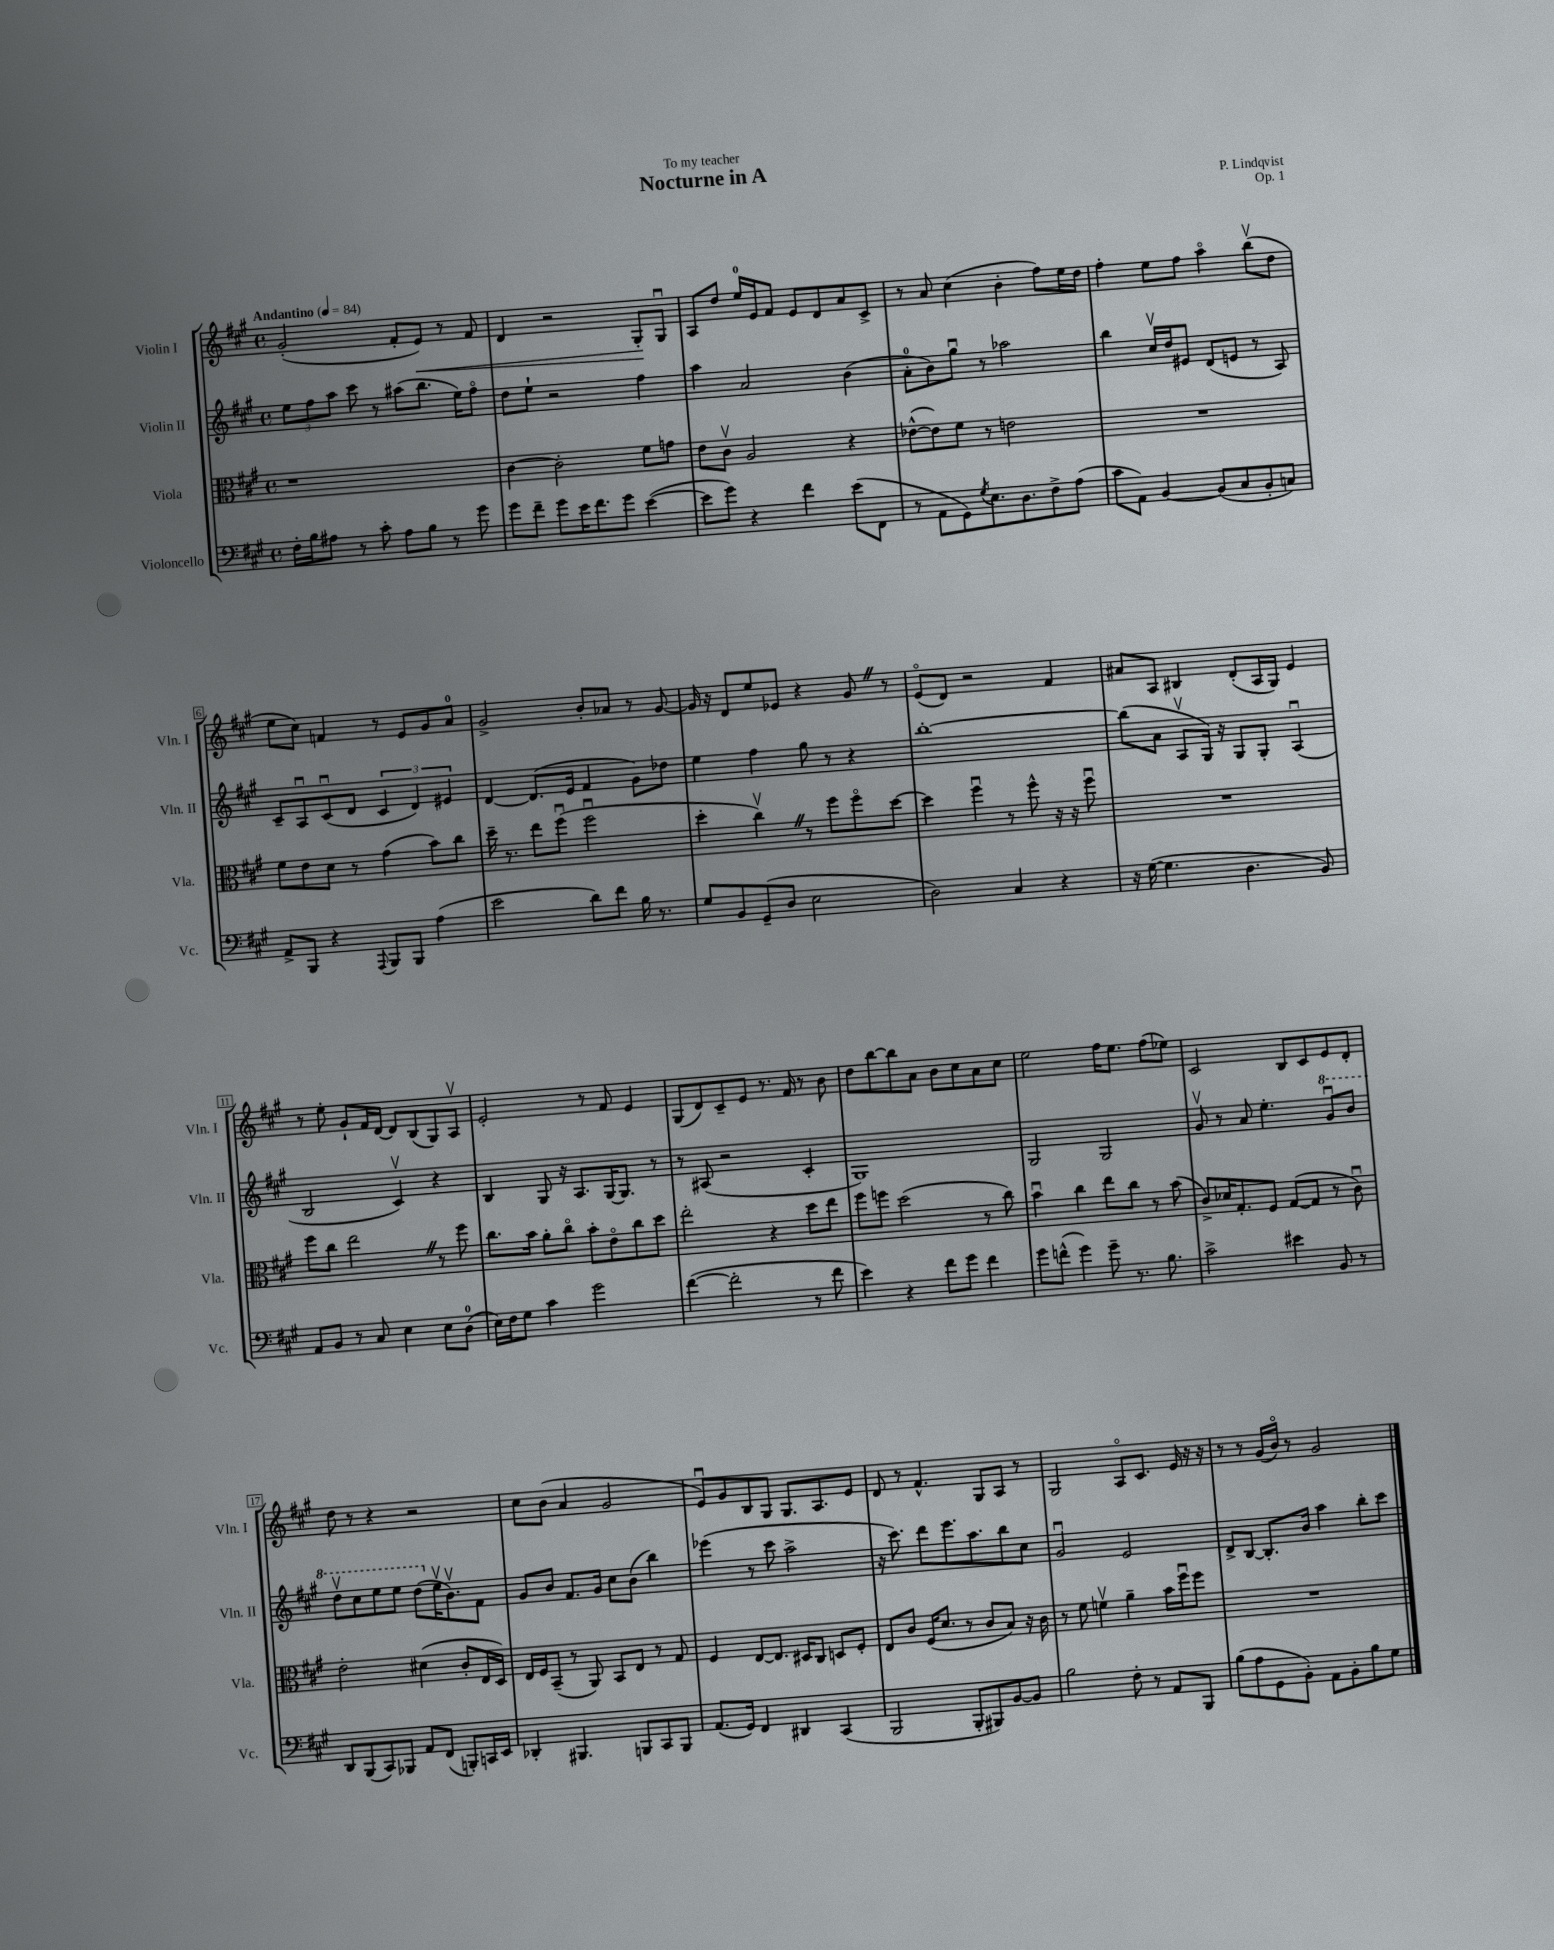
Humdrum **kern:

**kern	**kern	**kern	**kern
*staff4	*staff3	*staff2	*staff1
*clefF4	*clefC3	*clefG2	*clefG2
*k[f#c#g#]	*k[f#c#g#]	*k[f#c#g#]	*k[f#c#g#]
*M4/4	*M4/4	*M4/4	*M4/4
*met(c)	*met(c)	*met(c)	*met(c)
*MM84	*MM84	*MM84	*MM84
16F#'\LL	1r	12ee\L	(2g#'/
16B\J	.	.	.
.	.	12ff#\	.
8A#\J	.	.	.
.	.	12aa\J	.
8r	.	8ccc#\	.
8c#'\	.	8r	.
8A#\L	.	(8aa#\L	8f#'/L
8B\J	.	8.bb\J	8e/J)
8r	.	.	8r
.	.	16ee\LK)	.
8g#\	.	8ff#o\J	8f#/
=	=	=	=
8g#\L	[4c#\	8dd\L	4d/
8f#~\J	.	8ee`\J	.
8g#\L	2c#'\]	2r	2r
16e\K	.	.	.
8.f#\	.	.	.
8g#\J	.	.	.
([4e\	8f#\L	4ff#\	8G#'/L
.	8g\J	.	8G#u/J
=	=	=	=
8e\]L	8e\L	4aa\	8A/L
8g#\J)	8c#v\J	.	8dd/J
4r	2A/	2a/	16ee/LL
.	.	.	16e/J
.	.	.	8f#/J
4f#\	.	.	8e/L
.	.	.	8d/
(8e\L	4r	(4b\	8a/
8FF#\J	.	.	8c#^/J
=	=	=	=
8r	([8e-^^\L	8a'\L	8r
8AA\L	8e-\])	8b\)	8a/
8GG#\)	8f#\J	8gg#u\J	(4cc#\
8qG#/	.	.	.
8.E\	8r	8r	.
.	2e\	2aa-\	4b'\
8.D\	.	.	.
8F#^\	.	.	8ff#\L)
(8A\J	.	.	16ee\L
.	.	.	16dd\JJ
=	=	=	=
8c#\L	1r	4bb\	4ff#'\
8AA\J)	.	.	.
[4BB/	.	16cc#v/LL	8ee\L
.	.	16dd/J	.
.	.	8e#/J	8ff#\J
(8BB/]L	.	(8d/L	4aao\
8C#/	.	8e/J	.
8BB'/	.	8r	(8bbv\L
8C/J)	.	8A/)	8dd\J
=	=	=	=
8AA^/L	8f#\L	8c#~/L	8ee\L
8BBB/J	8e\	8Au/	8cc#\J)
4r	8d\J	(8c#u/	4f/
.	8r	8d/J	.
8qqAAA/	.	.	.
8BBB/L	(4g#\	6c#/	8r
8BBB/J	.	.	8e/L
.	.	6d/)	.
(4A\	8b\L)	.	8g#/
.	.	6e#/	.
.	8cc#\J	.	8a/J
=	=	=	=
2e\	16dd~\	[4d/	2g#^/
.	8.r	.	.
.	8ee\L	(8.d/]L	.
.	(8ff#u\J	.	.
.	.	16e/Jk	.
8d\L)	2ff#u\	4f#/	8b'/L
8f#\J	.	.	8a-/J
16B\	.	8g#\L)	8r
8.r	.	.	.
.	.	8dd-\J	[8g#/
=	=	=	=
8G#/L	4dd'\	4ee\	16g#/]
.	.	.	16r
8BB/	.	.	8d/L
(8GG#~/	4cc#v\)	4ff#\	8ee/
8D/J	.	.	8e-/J
2E\	8r	8gg#\	4r
.	8ff#\L	8r	.
.	8ff#o\	4r	8g#/
.	[8dd\J	.	8r
=	=	=	=
2D\)	4dd\]	[1bb'	(8eo/L
.	.	.	8d/J)
.	4ff#u\	.	2r
4C#/	8r	.	.
.	8ff#^^\	.	.
4r	16r	.	4f#/
.	16r	.	.
.	8ff#u\	.	.
=	=	=	=
16r	1r	(8bb\]L	8a#/L
([16G#\	.	.	.
4.G#\]	.	8a\J	8A/J
.	.	8Av/L	4B#/
.	.	16G#/Jk)	.
.	.	16r	.
4.D\	.	8G#/L	(8d'/L
.	.	8G#'/J	16A/L
.	.	.	16G#/JJ)
.	.	(4Au/	4e/
8BB/)	.	.	.
=	=	=	=
8AA/L	8ff#\L	2B/	8r
8BB/J	8cc#\J	.	8ee'\
8r	2ee\	.	8g#`/L
8C#/	.	.	16f#/L
.	.	.	[16d/JJ
4E\	.	4c#v/)	8d/]L
.	.	.	(8B/
8E\L	8r	4r	8G#/)
(8D\J	8ff#\	.	8Av/J
=	=	=	=
16E\LL)	8.cc#\L	4B/	2e'/
16F#\J	.	.	.
8G#\J	.	.	.
.	16b\Jk	.	.
4c#\	8a'\L	8G#/	.
.	8cc#o\J	16r	.
.	.	8.A/L	.
2g#\	8b'\L	.	8r
.	8eo\	[16G#/K	8f#/
.	.	8.G#/]J	.
.	8cc#\	.	4e/
.	8dd\J	8r	.
=	=	=	=
([4f#\	2ee'\	8r	(8G#/L
.	.	(8A#/	8d/)
2f#'\]	.	2r	8c#~/
.	.	.	8e/J
.	4r	.	8.r
.	.	.	16f#/
8r	8dd\L	4c#'/	8r
8f#\	8ee\J	.	8b\
=	=	=	=
4e\)	8ff#\L	1G#)	8dd\L
.	8ff\J	.	[8bb\
4r	(2dd\	.	8bb\]
.	.	.	8a\J
8f#\L	.	.	8b\L
8g#\J	.	.	8cc#\
4f#\	8r	.	8a\
.	8cc#\)	.	8cc#\J
=	=	=	=
8g#\L	4bu\	2G#/	2ee\
(8f^^\J	.	.	.
4g#\)	4cc#\	.	.
8g#~\	8ee\L	2G#/	16ff#\LK
.	.	.	8.ee\J
8.r	8cc#\J	.	.
.	8r	.	(8ff#\L
8.B\	.	.	.
.	(8b\	.	8ee-\J)
=	=	=	=
2c#^\	8c#^/L)	8g#v/	2c#/
.	16d-/K	8r	.
.	8.G#'/	.	.
.	.	8a/	.
.	8F#/J	4.ee'\	.
4e#\	([8G#/L	.	8B/L
.	8G#/]J	.	8c#/
8BB/	8r	8gg#u/L	8e/
8r	8c#u\)	8bb/J	8d'/J
=	=	=	=
8DD/L	2e'\	8dddv\L	8dd\
(8BBB/	.	8ccc#\	8r
8CC#/)	.	8eee\	4r
8BBB-/J	.	8eee\J	.
8AA/L	(4d#\	(8ddd\L	2r
(8FF#/J	.	16eev\K	.
.	.	8.bv\)	.
8BBB'/L)	8c#'/L	.	.
16CC/L	16E/L	8f#\J	.
16EE/JJ	16D/JJ)	.	.
=	=	=	=
4DD-'/	16E/LL	8g#/L	8cc#\L
.	16F#/J	.	.
.	(8BB~/J	8b/J	(8b\J
4.BBB#/	8r	8.f#/L	4a/
.	8AA/)	.	.
.	.	16g#/Jk	.
.	8BB/L	8cc#\L	2g#/
8BBB/L	8E/J	(8b\J	.
8CC#/	8r	4bb\)	.
8BBB/J	8G#/	.	.
=	=	=	=
(8.AA/L	4F#/	(4eee-\	8eu/L)
.	.	.	8g#/
16GG#/Jk)	.	.	.
4FF#/	[8E/L	8r	8B/
.	8.E/]J	8ccc#\	8G#/J
4DD#/	.	2aa^\	8.G#/L
.	16D#/LK	.	.
.	8C#/J	.	.
.	.	.	8.A/
(4CC#/	8D/L	.	.
.	8F#'/J	.	8e/J
=	=	=	=
2BBB/	8E/L	16r	8d/
.	.	8.ccc#\)	.
.	8c#/J	.	8r
.	(16F#/LK	8ddd\L	4.f#^^/
.	8.d/J	.	.
.	.	8.eee\	.
8BBB'/L	8r	.	.
.	.	8.aa\	.
8BBB#/)	8c#/L	.	8G#/L
[8BB/	8B/J)	8bb\	8A/J
8BB/]J	16r	8cc#\J	8r
.	16c#\	.	.
=	=	=	=
2B\	8r	2g#u/	2G#/
.	8f#\	.	.
.	4fv\	.	.
8F#'\	4a~\	2e/	8Ao/L
8r	.	.	8.c#/J
8AA/L	16b\LL	.	.
.	16ff#u\J	.	16e/
8BBB/J	8ff#\J	.	16r
.	.	.	16r
=	=	=	=
(8B\L	1r	8d^/L	8r
8A\	.	[8B/J	8r
8GG#\	.	8.B'/]L	(16g#/LL
.	.	.	16bo/JJ)
8BB'\J)	.	.	8r
.	.	16b/Jk	.
8AA\L	.	4aa\	2g#/
8BB'\	.	.	.
8B\	.	8bb'\L	.
8G#\J	.	8ccc#\J	.
==	==	==	==
*-	*-	*-	*-
